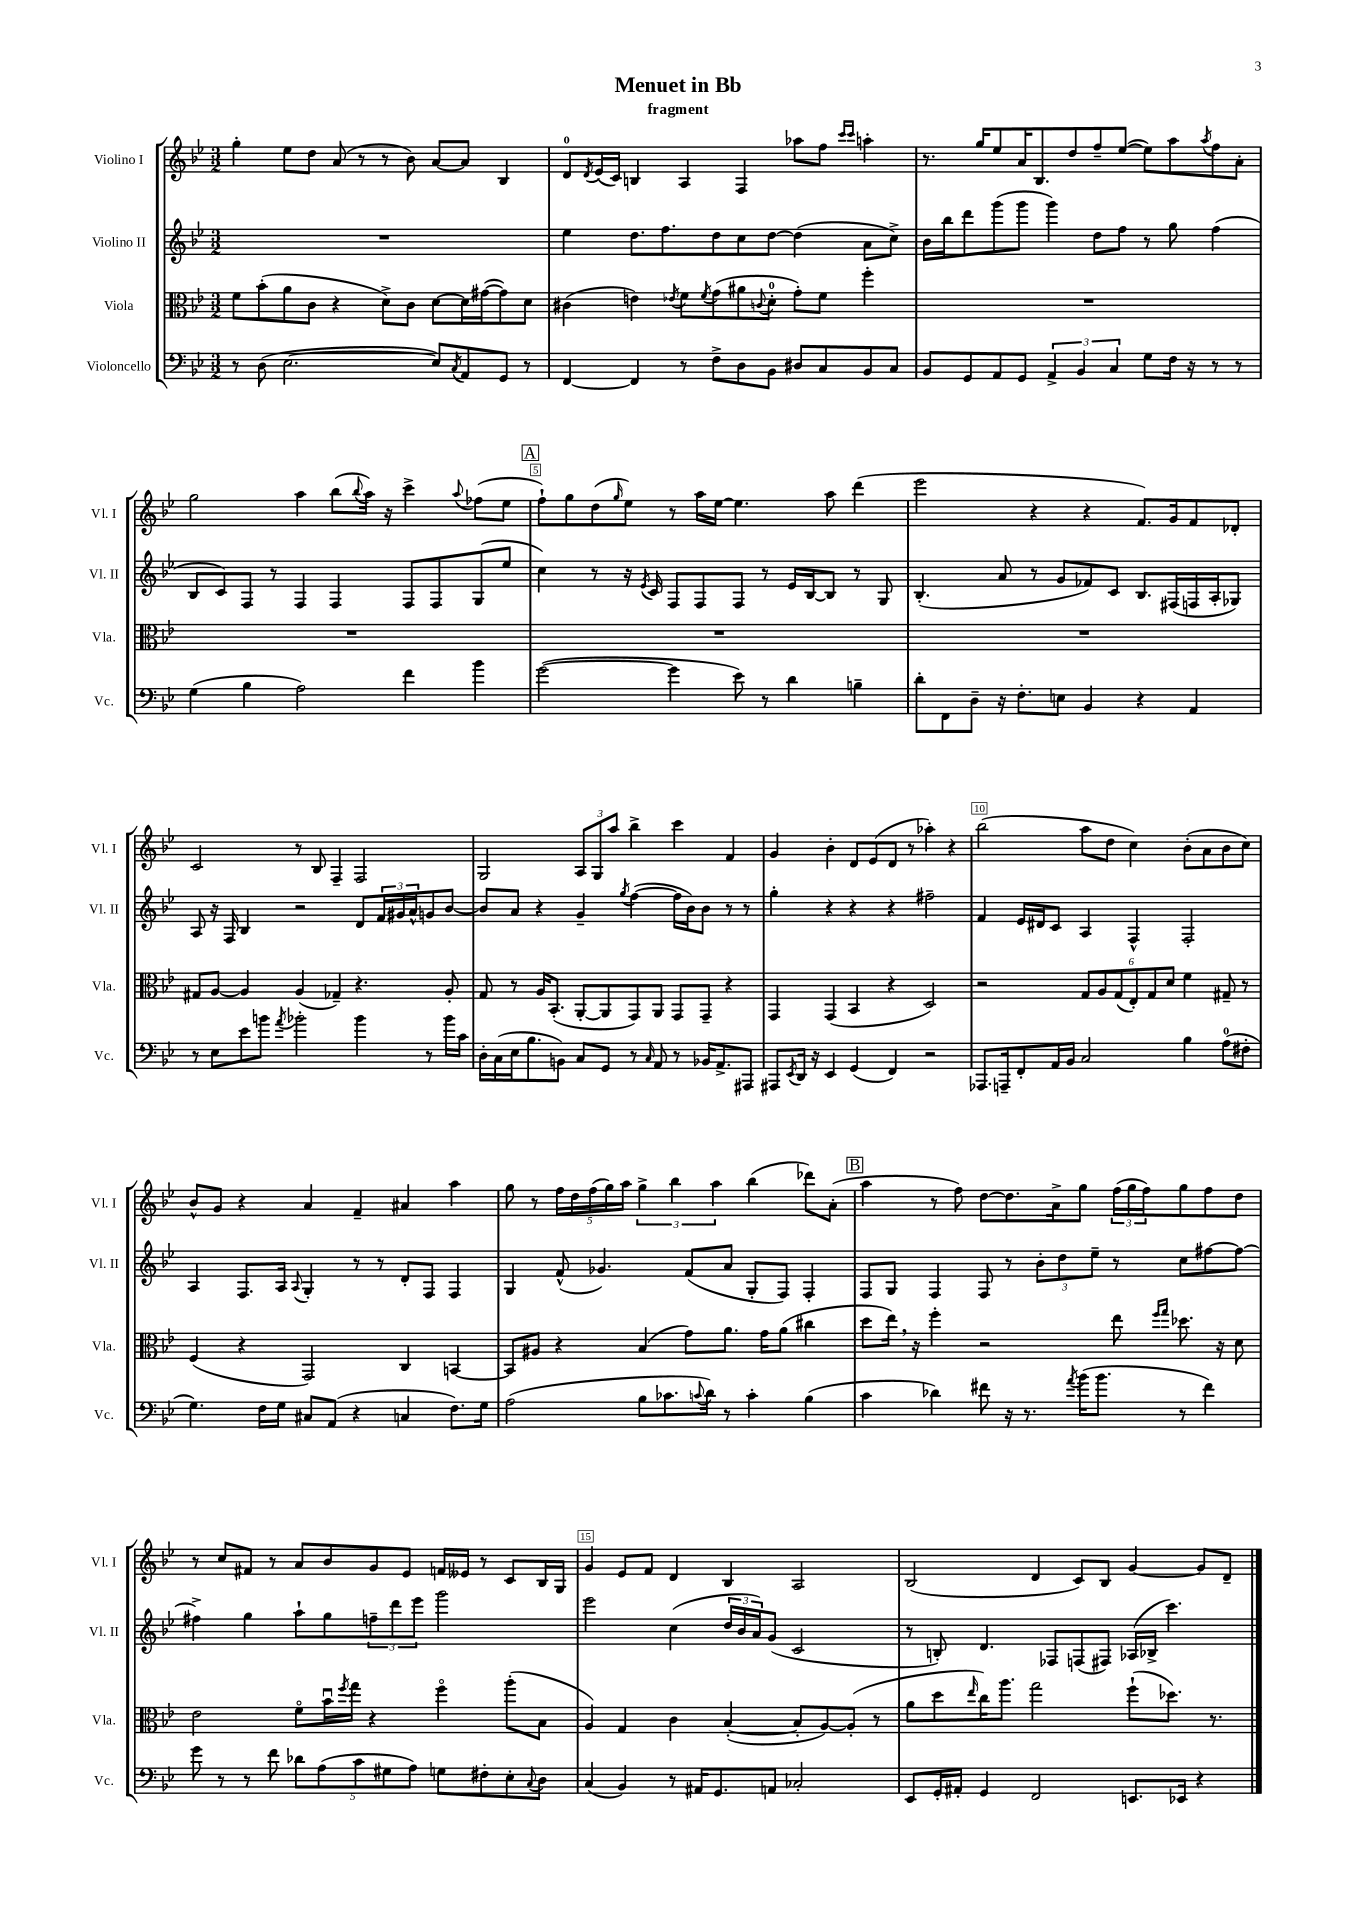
\header { title = "Menuet in Bb" subtitle = "fragment" }
<<
\new StaffGroup <<
\new Staff = "s0" \with { instrumentName = "Violino I" shortInstrumentName = "Vl. I" } {
    \clef treble \key bes \major \numericTimeSignature \time 3/2
    g''4-. ees''8 d''8 a'8( r8 r8 bes'8) a'8~ a'8 bes4 |
    d'8-0 \acciaccatura { d'8 } ees'16( c'16) b4 a4 f4 aes''8 f''8 \grace { c'''16 c'''16 } a''4-. |
    r8. g''16 ees''8 a'16 bes8. d''8 f''8-- ees''8~( ees''8) a''8 \acciaccatura { a''8 } f''8 a'8-. |
    g''2 a''4 bes''8( \appoggiatura { bes''8 } a''16) r16 c'''4-> \appoggiatura { a''8 } fes''8( ees''8 |
    \mark \markup { \box "A" } f''8-!) g''8 d''8( \grace { g''16 } ees''8) r8 a''16 ees''16~ ees''4. a''8 d'''4( |
    ees'''2 r4 r4 f'8.) g'16 f'8 des'8-. |
    c'2 r8 bes8 f4-- f2 |
    g2 \tuplet 3/2 { a8 g8 a''8 } bes''4-> c'''4 f'4 |
    g'4 bes'4-. d'8 ees'8( d'8 r8 aes''4-.) r4 |
    bes''2( a''8 d''8 c''4) bes'8-.( a'8 bes'8 c''8) |
    bes'8-^ g'8 r4 a'4 f'4-- ais'4 a''4 |
    g''8 r8 \tuplet 5/4 { f''16 d''16 f''16( g''16) a''16 } \tuplet 3/2 { g''4-> bes''4 a''4 } bes''4( des'''8) a'8-.( |
    \mark \markup { \box "B" } a''4 r8 f''8) d''8~ d''8. a'16-> g''8 \tuplet 3/2 { f''16( g''16 f''16) } g''8 f''8 d''8 |
    r8 c''8 fis'8 r8 a'8 bes'8 g'8 ees'8 f'16 eeses'16 r8 c'8 bes16 g16 |
    g'4 ees'8 f'8 d'4 bes4 a2 |
    bes2( d'4 c'8) bes8 g'4~ g'8 d'8-- \bar "|." |
}
\new Staff = "s1" \with { instrumentName = "Violino II" shortInstrumentName = "Vl. II" } {
    \clef treble \key bes \major \numericTimeSignature \time 3/2
    R1. |
    ees''4 d''8. f''8. d''8 c''8 d''8~ d''4( a'8 c''8->) |
    bes'16 bes''16 d'''8 g'''8( g'''8 g'''4) d''8 f''8 r8 g''8 f''4( |
    bes8 c'8) f8 r8 f4 f4 f8 f8 g8( ees''8 |
    \mark \markup { \box "A" } c''4) r8 r16 \acciaccatura { ees'8 } c'16 f8 f8 f8 r8 ees'16 bes16~ bes8 r8 g8 |
    bes4.-.( a'8 r8 g'8 fes'8) c'8 bes8. fis16( f16 a16-. ges8) |
    a8 r16 f16 bes4 r2 d'8 \tuplet 3/2 { f'16 gis'16 a'16-^ } g'8 bes'8~ |
    bes'8 a'8 r4 g'4-- \acciaccatura { g''8 } f''4~( f''16 bes'16) bes'8 r8 r8 |
    g''4-. r4 r4 r4 fis''2-- |
    f'4 ees'16 dis'16 c'8 a4 f4-^ f2-. |
    a4 f8. a16 \appoggiatura { a8 } g4-. r8 r8 d'8-. f8 f4 |
    g4 f'8-^( ges'4.) f'8( a'8 g8-. f8) f4-. |
    \mark \markup { \box "B" } f8 g8 f4 f8 r8 \tuplet 3/2 { bes'8-. d''8 ees''8-- } r8 c''8 fis''8~ fis''8~ |
    fis''4-> g''4 a''8-! g''8 \tuplet 3/2 { f''8-- d'''8 ees'''8 } g'''2 |
    ees'''2 c''4( \tuplet 3/2 { d''16 bes'16 a'16) } g'8( c'2 |
    r8 b8-.) d'4. fes8 f8( fis8) aes16( bes16-> c'''4.) \bar "|." |
}
\new Staff = "s2" \with { instrumentName = "Viola" shortInstrumentName = "Vla." } {
    \clef alto \key bes \major \numericTimeSignature \time 3/2
    f'8 bes'8-.( a'8 c'8 r4 d'8->) c'8 d'8~ d'16 gis'16~( gis'8) d'8 |
    cis'4( e'4) \acciaccatura { ees'8 } f'8 \acciaccatura { f'8 } g'8( ais'8 \appoggiatura { c'8 } d'8-0-. g'8-.) f'8 f''4-. |
    R1. |
    R1. |
    \mark \markup { \box "A" } R1. |
    R1. |
    gis8 a8~ a4 a4( ges4--) r4. a8-. |
    g8 r8 a16 bes,8.-.( a,8~-. a,8 g,8) a,8 g,8 g,8-- r4 |
    g,4 g,4( bes,4 r4 d2) |
    r2 \tuplet 6/4 { g8 a8 g8( ees8-.) g8 d'8 } f'4 gis8-- r8 |
    f4( r4 g,2) c4 b,4~ |
    b,8 ais8 r4 bes4( g'8) a'8. g'16 a'8( cis''4 |
    \mark \markup { \box "B" } d''8 ees''16) \breathe r16 f''4-. r2 ees''8 \grace { f''16 g''16 } des''8. r16 d'8 |
    ees'2 f'8\flageolet bes'16\downbow \acciaccatura { f''8 } g''16 r4 f''4\flageolet a''8-.( bes8 |
    a4) g4 c'4 bes4~-.( bes8-. a8~) a8-.( r8 |
    a'8 d''8 \grace { ees''16 } c''16) a''8. g''2 f''8-!( des''8.) r8. \bar "|." |
}
\new Staff = "s3" \with { instrumentName = "Violoncello" shortInstrumentName = "Vc." } {
    \clef bass \key bes \major \numericTimeSignature \time 3/2
    r8 d8( ees2.~ ees8) \acciaccatura { c8 } a,8 g,8 r8 |
    f,4~ f,4 r8 f8-> d8 bes,8 dis8 c8 bes,8 c8 |
    bes,8 g,8 a,8 g,8 \tuplet 3/2 { a,4-> bes,4 c4 } g8 f16 r16 r8 r8 |
    g4( bes4 a2) f'4 bes'4 |
    \mark \markup { \box "A" } g'2~( g'4 ees'8) r8 d'4 b4-- |
    d'8-. f,8 d8-- r16 f8.-. e8 bes,4 r4 a,4 |
    r8 ees8 ees'8 b'8 \acciaccatura { a'8 } bes'2-. bes'4 r8 bes'16 c'16 |
    d16-. c16( ees16 bes8. b,8) c8 g,8 r8 \grace { c16 } a,8 r8 bes,16 a,8.-> ais,,8 |
    ais,,8 \acciaccatura { ees,8 } d,16 r16 ees,4 g,4( f,4) r2 |
    aes,,8. a,,16-- f,8-. a,16 bes,16 c2 bes4 a8-0( fis8-. |
    g4.) f16 g16 cis8 a,8( r4 c4 f8.) g16 |
    a2( bes8 ces'8. \appoggiatura { c'8 } d'16) r8 c'4-. bes4( |
    \mark \markup { \box "B" } c'4 des'4) fis'8 r16 r8. \acciaccatura { a'8 } bes'16( bes'8. r8 fis'4) |
    g'8 r8 r8 f'8 \tuplet 5/4 { des'8 a8( c'8 gis8 a8) } g8 fis8-. ees8-. \appoggiatura { c8 } d8 |
    c4( bes,4) r8 ais,16 g,8. a,8 ces2-. |
    ees,8 g,16-. ais,16-. g,4 f,2 e,8. ees,16 r4 \bar "|." |
}
>>
>>
\layout { \context { \Score \override BarNumber.break-visibility = ##(#f #t #t) barNumberVisibility = #(every-nth-bar-number-visible 5) \override BarNumber.stencil = #(make-stencil-boxer 0.1 0.3 ly:text-interface::print) } }
